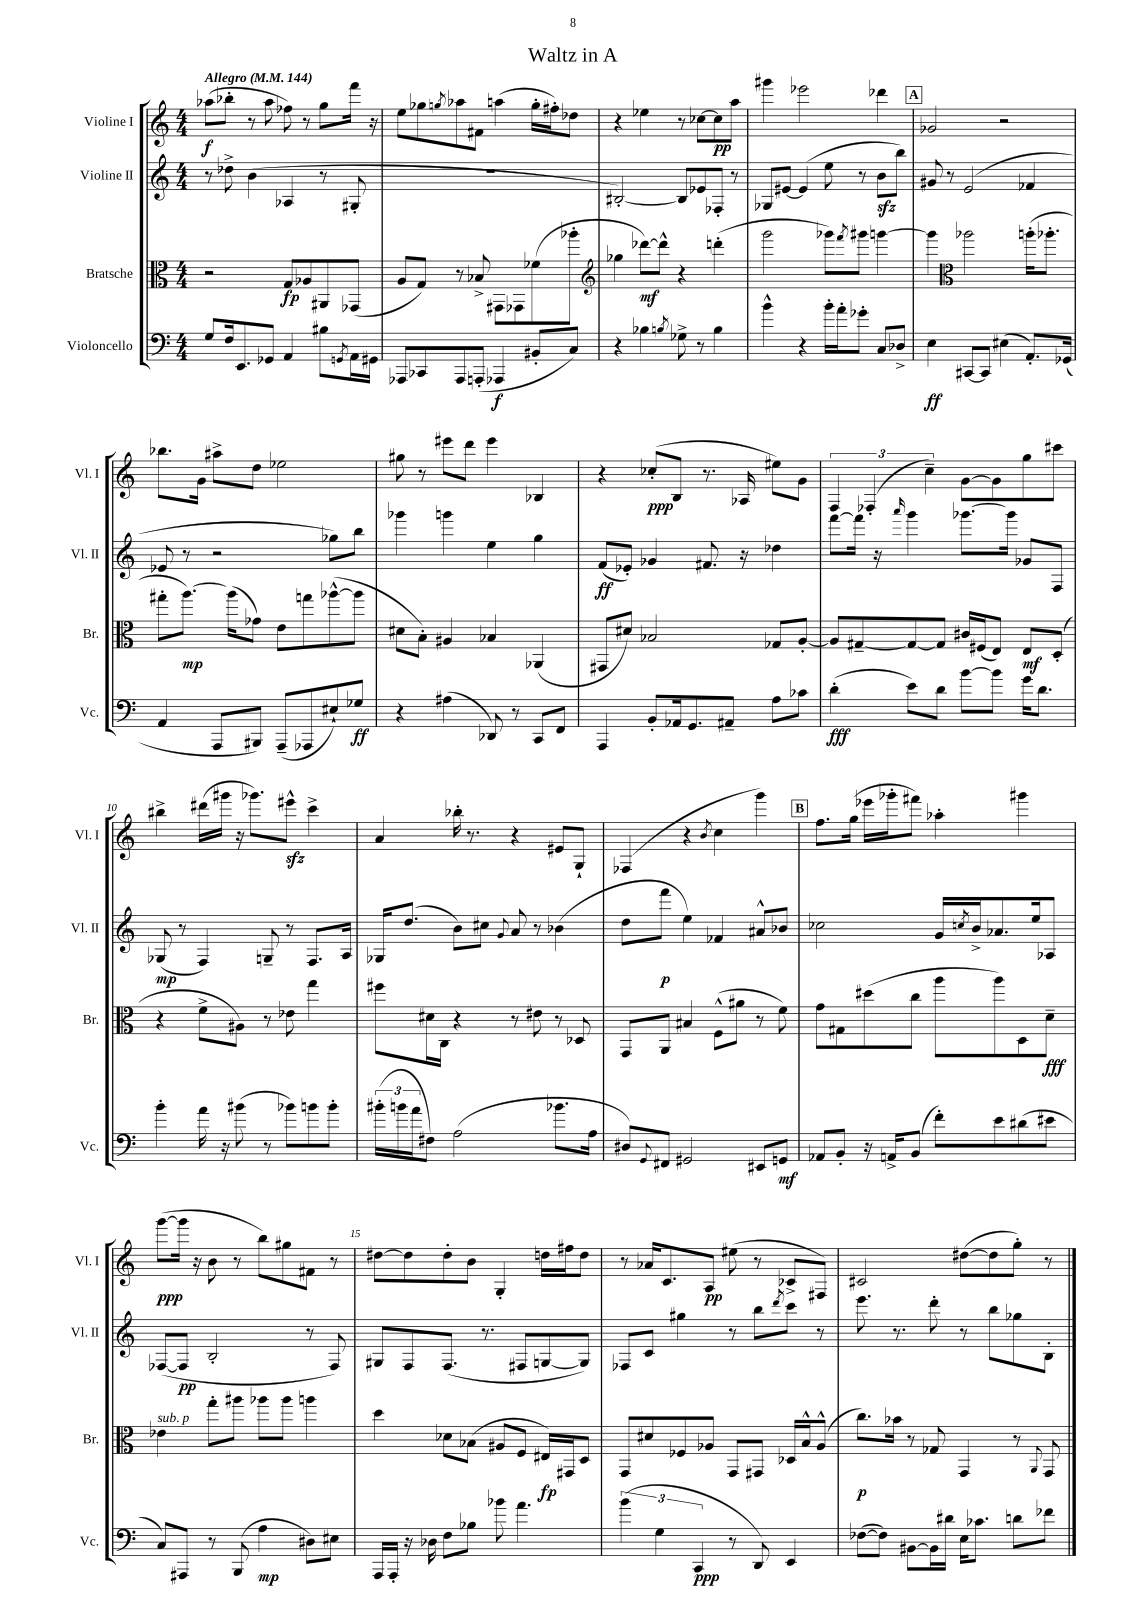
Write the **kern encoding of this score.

**kern	**dynam	**kern	**dynam	**kern	**dynam	**kern	**dynam
*part4	*part4	*part3	*part3	*part2	*part2	*part1	*part1
*staff4	*staff4	*staff3	*staff3	*staff2	*staff2	*staff1	*staff1
*I"Violoncello	*	*I"Bratsche	*	*I"Violine II	*	*I"Violine I	*
*I'Vc.	*	*I'Br.	*	*I'Vl. II	*	*I'Vl. I	*
*clefF4	*	*clefC3	*	*clefG2	*	*clefG2	*
*k[]	*	*k[]	*	*k[]	*	*k[]	*
*M4/4	*	*M4/4	*	*M4/4	*	*M4/4	*
*MM144	*	*MM144	*	*MM144	*	*MM144	*
=1	=1	=1	=1	=1	=1	=1	=1
!	!	!	!	!	!	!LO:TX:a:B:t=Allegro	!
8G/L	.	2r	.	8r	.	(8aa-X\L	f
16F/k	.	.	.	8dd-X^\	.	8bb-X'\J	.
8.EE/	.	.	.	.	.	.	.
.	.	.	.	(4b\	.	8r	.
8GG-X/J	.	.	.	.	.	8aa-\	.
4AA/	.	8G/L	fp	4A-X/	.	8ff-X\)	.
.	.	8A-X/	.	.	.	8r	.
8B#X\L	.	8AA#X/	.	8r	.	8gg\L	.
8qGGn/	.	.	.	.	.	.	.
16AA\L	.	(8GG-X/J	.	8G#X'/	.	16fff\Jk	.
16GG#X\JJ	.	.	.	.	.	16r	.
=2	=2	=2	=2	=2	=2	=2	=2
8AAA-X/L	.	8A/L	.	1r	.	8ee\L	.
8CC-X/	.	8G/J)	.	.	.	8gg-X\	.
.	.	.	.	.	.	8qggn/	.
8AAA-/	.	8r	.	.	.	8aa-X\	.
(8AAAn'/J	.	8B-X^/	.	.	.	8f#X\J	.
4AAA-X/	f	8GG#X\L	.	.	.	(4aan\	.
.	.	8GG-X\	.	.	.	.	.
8BB#X'/L	.	(8f-X\	.	.	.	16gg'\LL	.
.	.	.	.	.	.	16ff#X'\J)	.
8C/J)	.	8aa-X'\J	.	.	.	8dd-X\J	.
=3	=3	=3	=3	=3	=3	=3	=3
*	*	*clefG2	*	*	*	*	*
4r	.	4gg-X\	.	[2B#X'/)	.	4r	.
4B-X\	.	[8ddd-X\L)	mf	.	.	4ee-X\	.
.	.	8ddd-^^\J]	.	.	.	.	.
8qBn/	.	.	.	.	.	.	.
8G-X^\	.	4r	.	8B#/L]	.	8r	.
8r	.	.	.	8e-X/	.	[8cc-X\L	.
4B\	.	(4dddn'\	.	8F-X'/J	.	8cc-\]	pp
.	.	.	.	8r	.	8aa\J	.
=4	=4	=4	=4	=4	=4	=4	=4
4b^^\	.	2ggg\	.	8G-X/L	.	4ggg#X\	.
.	.	.	.	[8e#X/J	.	.	.
4r	.	.	.	(4e#/]	.	2eee-X\	.
16b'\LL	.	8ggg-X\L)	.	8ee\	.	.	.
16a'\J	.	.	.	.	.	.	.
.	.	8qfff/	.	.	.	.	.
8g-X'\J	.	8ggg#X\J	.	8r	.	.	.
8C/L	.	[4gggn\	.	8bzz\L	.	4ddd-X\	.
8D-X^/J	.	.	.	8bb\J)	.	.	.
!!LO:REH:place=s1:t=A
=5	=5	=5	=5	=5	=5	=5	=5
4E\	ff	4ggg\]	.	8g#X/	.	2g-X/	.
.	.	.	.	8r	.	.	.
*	*	*clefC3	*	*	*	*	*
[8CC#X/L	.	2aa-X\	.	(2e/	.	.	.
8CC#/J]	.	.	.	.	.	.	.
(4E#X\	.	.	.	.	.	2r	.
8.AA'/L)	.	(16aan'\KL	.	4f-X/	.	.	.
.	.	8.aa-X'\J	.	.	.	.	.
(16GG-X/Jk	.	.	.	.	.	.	.
!!LO:LB:g=z
=6	=6	=6	=6	=6	=6	=6	=6
4AA/	.	8gg#X'\L	.	8e-X/	.	8.bb-X\L	.
.	.	[8.aa\J)	mp	8r	.	.	.
.	.	.	.	.	.	16g\Jk	.
8AAA/L	.	.	.	2r	.	8aa#X^\L	.
.	.	(16aa\KL]	.	.	.	.	.
8BBB#X/J)	.	8g-X\J)	.	.	.	8dd\J	.
(8AAA~/L	.	8e\L	.	.	.	2ee-X\	.
8AAA-X/	.	8ggn\	.	.	.	.	.
8E#X`/)	.	([8aa-X^^\	.	8gg-X\L)	.	.	.
8G-X/J	ff	8aa-\J]	.	8bb\J	.	.	.
=7	=7	=7	=7	=7	=7	=7	=7
4r	.	8d#X\L	.	4ggg-X\	.	8gg#X\	.
.	.	8B'\J)	.	.	.	8r	.
(4A#X\	.	4A#X/	.	4gggn\	.	8eee#X\L	.
.	.	.	.	.	.	8ddd\J	.
8DD-X/)	.	4B-X/	.	4ee\	.	4eee#\	.
8r	.	.	.	.	.	.	.
8CC/L	.	(4AA-X/	.	4gg\	.	4B-X/	.
8FF/J	.	.	.	.	.	.	.
=8	=8	=8	=8	=8	=8	=8	=8
4AAA/	.	8GG#X/L	.	(8f/L	ff	4r	.
.	.	8d#X/J)	.	8e-X'/J)	.	.	.
8BB'/L	.	2B-X/	.	4g-X/	.	(8cc-X'/L	ppp
16AA-X/k	.	.	.	.	.	8B/J	.
8.GG/	.	.	.	.	.	.	.
.	.	.	.	8.f#X/	.	8.r	.
8AA#X~/J	.	.	.	.	.	.	.
.	.	.	.	16r	.	16A-X/	.
8A\L	.	8G-X/L	.	4dd-X\	.	8ee#X\L)	.
8c-X\J	.	[8A'/J	.	.	.	8g\J	.
=9	=9	=9	=9	=9	=9	=9	=9
(4d'\	fff	8A/L]	.	[8fff\L	.	6F/	.
.	.	[8G#X~/	.	16fff\Jk]	.	.	.
.	.	.	.	.	.	(6F-X'/	.
.	.	.	.	16r	.	.	.
.	.	.	.	16qqaaa/	.	.	.
8e\L)	.	8G#/_	.	4ggg\	.	.	.
.	.	.	.	.	.	6cc~\)	.
8d\J	.	8G#/J]	.	.	.	.	.
[8b\L	.	16c#X/LL	.	[8.ggg-X\L	.	[8g\L	.
.	.	(16F#X/J	.	.	.	.	.
8b\J]	.	8E/J)	.	.	.	8g\]	.
.	.	.	.	16ggg-\Jk]	.	.	.
16g\KL	.	8E/L	mf	8g-X/L	.	8gg\	.
8.d\J	.	.	.	.	.	.	.
.	.	(8D'/J	.	8F/J	.	8ccc#X\J	.
!!LO:LB:g=z
=10	=10	=10	=10	=10	=10	=10	=10
4b'\	.	4r	.	(8G-X/	mp	4bb#X^\	.
.	.	.	.	8r	.	.	.
16a\	.	8f^\L	.	4F/)	.	(16ddd#X\LL	.
16r	.	.	.	.	.	16ggg#X\JJ	.
(8b#X\	.	8A#X\J)	.	.	.	16r	.
.	.	.	.	.	.	8.ggg-X\L)	.
8r	.	8r	.	8Gn~/	.	.	.
8b-X\L)	.	8e-X\	.	8r	.	8eee#Xzz^^\J	.
8bn\	.	4gg\	.	8.F/L	.	4ccc^\	.
8b'\J	.	.	.	.	.	.	.
.	.	.	.	16A/Jk	.	.	.
=11	=11	=11	=11	=11	=11	=11	=11
(24b#X'\LL	.	8ff#X\L	.	16G-X/KL	.	4a/	.
24bn\	.	.	.	.	.	.	.
.	.	.	.	(8.dd/J	.	.	.
24a\J	.	.	.	.	.	.	.
8F#X\J)	.	16d#X\L	.	.	.	.	.
.	.	16C\JJ	.	.	.	.	.
(2A\	.	4r	.	8b\L)	.	16bb-X'\	.
.	.	.	.	.	.	8.r	.
.	.	.	.	8cc#X\J	.	.	.
.	.	.	.	8qqg/	.	.	.
.	.	8r	.	8a/	.	4r	.
.	.	8e#X\	.	8r	.	.	.
8.b-X\L	.	8r	.	(4b-X\	.	8e#X/L	.
.	.	8D-X/	.	.	.	8G`/J	.
16A\Jk	.	.	.	.	.	.	.
=12	=12	=12	=12	=12	=12	=12	=12
8D#X/L)	.	8GG/L	.	8dd\L	.	(4F-X/	.
8qqGG/	.	.	.	.	.	.	.
8FF#X/J	.	8AA/J	.	8fff\J	p	.	.
2GG#X/	.	4B#X/	.	4ee\)	.	4r	.
.	.	.	.	.	.	8qb/	.
.	.	(8F^^\L	.	4f-X/	.	4cc\	.
.	.	8a#X\J	.	.	.	.	.
8EE#X/L	.	8r	.	8a#X^^/L	.	4ggg\)	.
8GGn/J	mf	8f\)	.	8b-X/J	.	.	.
!!LO:REH:place=s1:t=B
=13	=13	=13	=13	=13	=13	=13	=13
8AA-X/L	.	8g\L	.	2cc-X\	.	8.ff\L	.
8BB'/J	.	8G#X\	.	.	.	.	.
.	.	.	.	.	.	(16gg\Jk	.
16r	.	(8dd#X\	.	.	.	16eee-X\LL	.
16AAn^/KL	.	.	.	.	.	16ggg-X'\J	.
(8BB/J	.	8cc\J	.	.	.	8fff#X\J)	.
8f'\L)	.	8aa\L	.	16g/LL	.	4aa-X'\	.
.	.	.	.	8qccn/	.	.	.
.	.	.	.	16b^/J	.	.	.
8e\	.	8aa\)	.	8.a-X/	.	.	.
(8d#X\	.	8D\	.	.	.	4ggg#X\	.
.	.	.	.	16ee/k	.	.	.
8e#X\J	.	8d~\J	fff	8A-X/J	.	.	.
!!LO:LB:g=z
=14	=14	=14	=14	=14	=14	=14	=14
!	!	!LO:TX:a:i:t=sub. p	!	!	!	!	!
8C/L)	.	4e-X\	.	([8F-X/L	.	([8ggg\L	ppp
8AAA#X/J	.	.	.	8F-/J]	pp	16ggg\Jk]	.
.	.	.	.	.	.	16r	.
8r	.	8gg'\L	.	2B'/	.	8b\	.
(8BBB/	.	8aa#X\J	.	.	.	8r	.
4A\	mp	8aa-X\L	.	.	.	8bb\L)	.
.	.	8aa-\J	.	.	.	8gg#X\	.
8D#X\L)	.	4aan\	.	8r	.	8f#X\J	.
8E#X\J	.	.	.	8F-/)	.	8r	.
=15	=15	=15	=15	=15	=15	=15	=15
16AAA/LL	.	4dd\	.	8G#X/L	.	[8dd#X\L	.
16AAA'/JJ	.	.	.	.	.	.	.
16r	.	.	.	8F/	.	8dd#\]	.
16D-X\	.	.	.	.	.	.	.
8F\L	.	8d-X\L	.	(8.F/J	.	8dd#'\	.
8B-X\J	.	(8B-X\J	.	.	.	8b\J	.
.	.	.	.	8.r	.	.	.
8b-X\	.	8A#X/L	.	.	.	4G'/	.
4.a\	.	8F/J	.	8F#X/L	.	.	.
.	.	16E#X/LL)	fp	[8Gn/	.	16ddn\LL	.
.	.	16GG#X/J	.	.	.	16ff#X\J	.
.	.	8D/J	.	8G/J])	.	8dd\J	.
=16	=16	=16	=16	=16	=16	=16	=16
(6b\	.	8GG/L	.	8F-X/L	.	8r	.
.	.	8d#X/	.	8c/J	.	16a-X/KL	.
6G\	.	.	.	.	.	.	.
.	.	.	.	.	.	8.c/	.
.	.	8F-X/	.	4gg#X\	.	.	.
6CC/	ppp	.	.	.	.	.	.
.	.	8A-X/J	.	.	.	8A/J	pp
8r	.	8GG/L	.	8r	.	(8ee#X\	.
8DD/)	.	8GG#X/J	.	8bb\L	.	8r	.
.	.	.	.	8qddd/	.	.	.
4EE/	.	16D-X/LL	.	8ccc\J	.	8c-X^/L	.
.	.	16B^^/J	.	.	.	.	.
.	.	(8A-^^/J	.	8r	.	8F#X/J)	.
=17	=17	=17	=17	=17	=17	=17	=17
([8F-X\L	.	8.cc\L)	p	8.eee\	.	2c#X/	.
8F-\J])	.	.	.	.	.	.	.
.	.	16b-X\Jk	.	8.r	.	.	.
[8BB#X\L	.	8r	.	.	.	.	.
16BB#\L]	.	8G-X/	.	8ddd'\	.	.	.
16d#X\JJ	.	.	.	.	.	.	.
16E\KL	.	4GG/	.	8r	.	([8dd#X\L	.
8.c-X\J	.	.	.	.	.	.	.
.	.	.	.	8bb\L	.	8dd#\]	.
8dn\L	.	8r	.	8gg-X\	.	8gg'\J)	.
.	.	8qqAA/	.	.	.	.	.
8f-X\J	.	8GG/	.	8B'\J	.	8r	.
==	==	==	==	==	==	==	==
*-	*-	*-	*-	*-	*-	*-	*-
